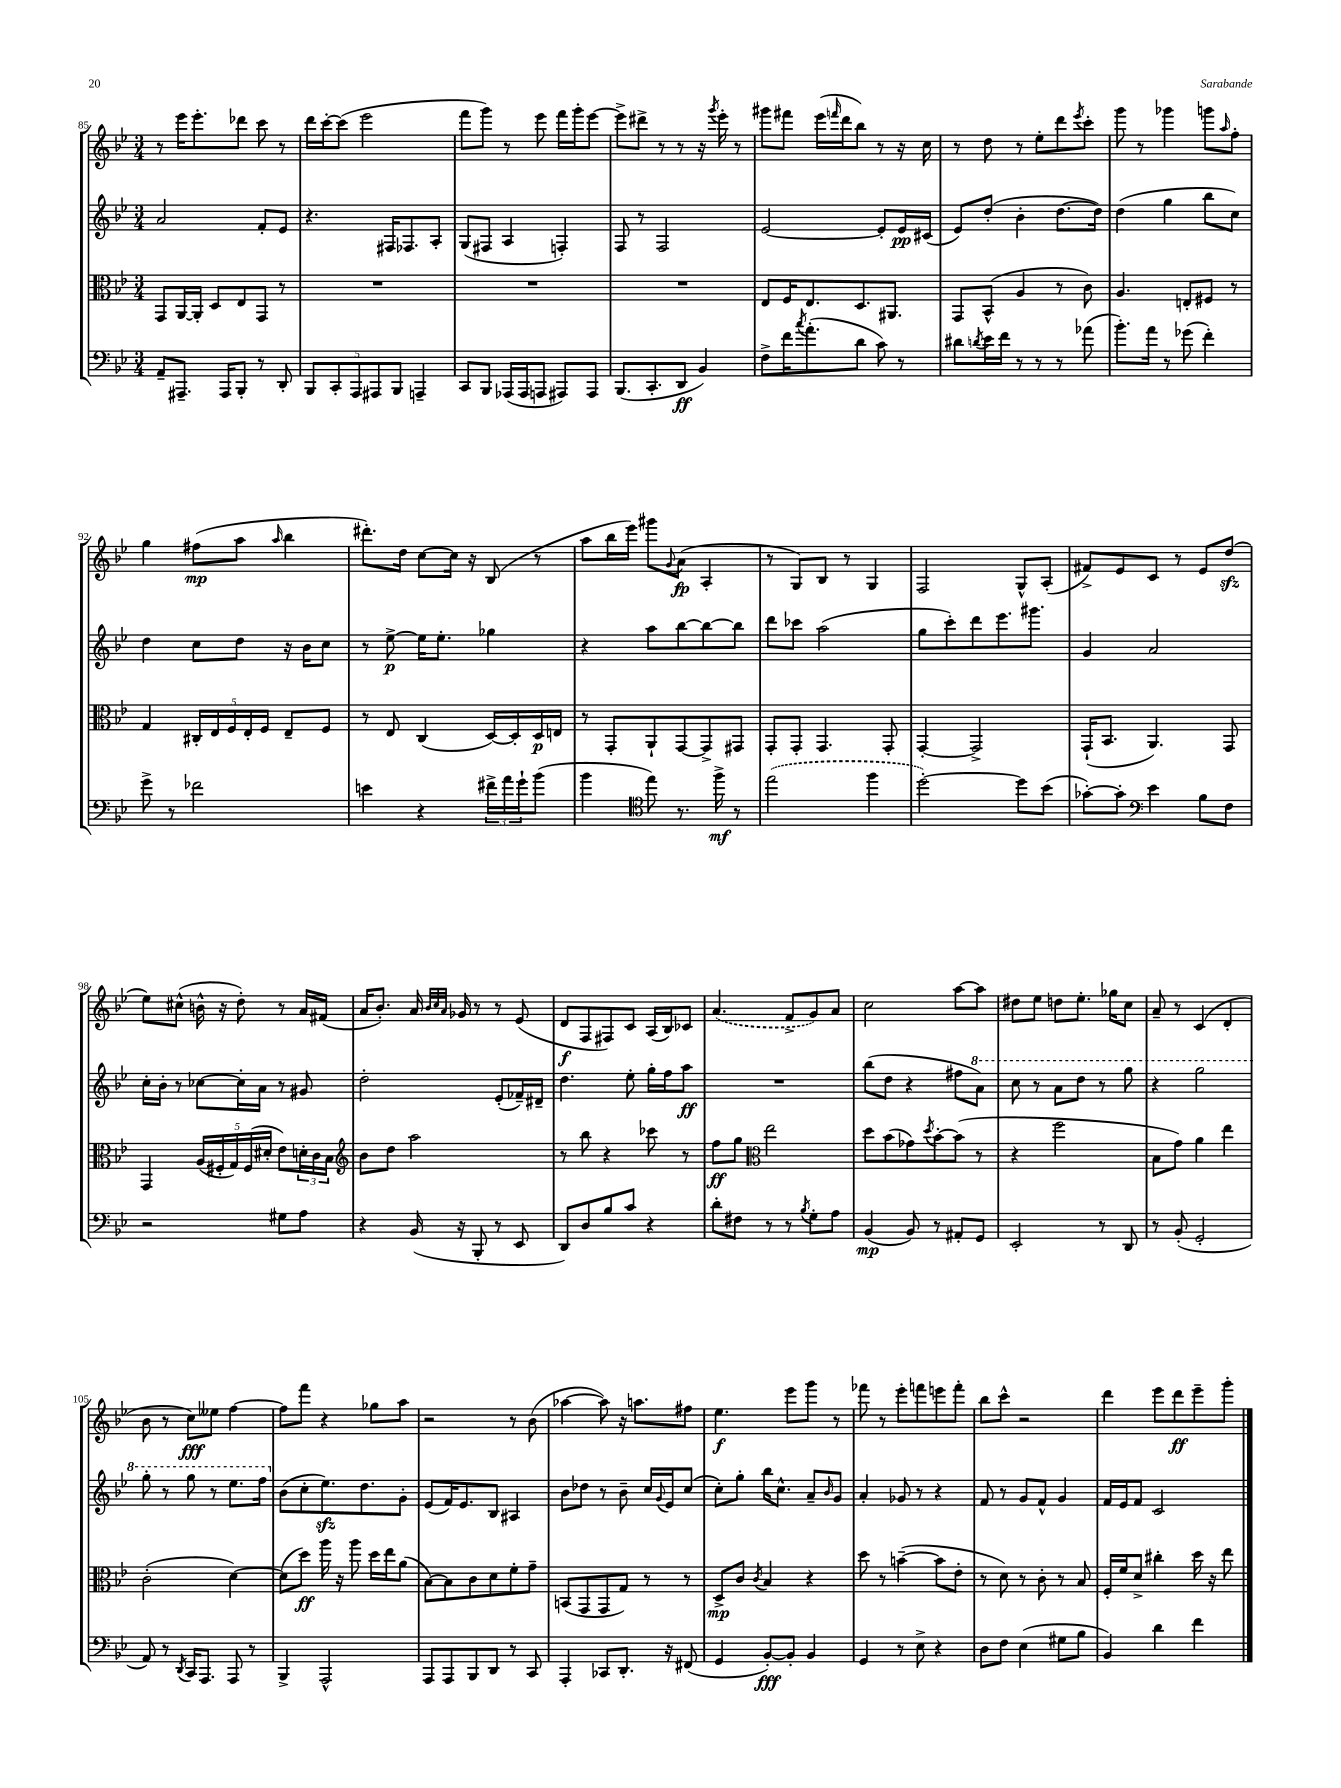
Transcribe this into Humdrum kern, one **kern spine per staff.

**kern	**kern	**kern	**kern
*staff4	*staff3	*staff2	*staff1
*clefF4	*clefC3	*clefG2	*clefG2
*k[b-e-]	*k[b-e-]	*k[b-e-]	*k[b-e-]
*M3/4	*M3/4	*M3/4	*M3/4
8AA~/L	8GG/L	2a/	8r
8.AAA#~/J	[16AA/L	.	16eee-\LK
.	16AA'/]JJ	.	8.eee-'\
.	8D/L	.	.
16AAA#/LK	.	.	.
8BBB-'/J	8E-/	.	8ddd-\J
8r	8GG/J	8f'/L	8ccc\
8DD'/	8r	8e-/J	8r
=	=	=	=
10BBB-/L	2.r	4.r	16ddd\LL
.	.	.	[16ccc'\J
10CC'/	.	.	.
.	.	.	(8ccc\]J
10AAA/	.	.	.
.	.	.	2eee-\
10AAA#/	.	.	.
.	.	16F#/LK	.
10BBB-/J	.	.	.
.	.	8.F-/	.
4AAA~/	.	.	.
.	.	8A'/J	.
=	=	=	=
8CC/L	2.r	(8G/L	8fff\L
8BBB-/J	.	8F#/J	8ggg\J)
(16AAA-/LL	.	4A/	8r
16AAA-/J	.	.	.
8AAA/J	.	.	8eee-\
8AAA#/L)	.	4F'/)	16fff\LL
.	.	.	16ggg'\J
8AAA#/J	.	.	[8eee-\J
=	=	=	=
(8.BBB-/L	2.r	8F/	8eee-^\]L
.	.	8r	8ddd#^\J
8.CC'/	.	.	.
.	.	2F/	8r
8DD/J	.	.	8r
4BB-/)	.	.	16r
.	.	.	8qggg/
.	.	.	16eee-'\
.	.	.	8r
=	=	=	=
8F^\L	8E-/L	[2e-/	8ggg#\L
16f\K	16F/K	.	8fff#\J
8qcc/	.	.	.
(8.a'\	8.E-/	.	.
.	.	.	(16eee-\LL
.	.	.	16qqfff/
.	.	.	16ddd\J
8d\J	8.D/	.	8bb-\J)
8c\)	.	8e-'/]L	8r
.	8.AA#/J	.	.
8r	.	16e-/L	16r
.	.	(16c#/JJ	16cc\
=	=	=	=
8d#\L	8GG/L	8e-/L)	8r
8qd/	.	.	.
16e-\L	(8BB-^^/J	(8dd'/J	8dd\
16f\JJ	.	.	.
8r	4A/	4b-'\	8r
8r	.	.	8ee-'\L
8r	8r	[8.dd\L	8ddd\
.	.	.	8qeee-/
(8a-\	8c\)	.	8ccc'\J
.	.	16dd\]Jk)	.
=	=	=	=
8.b-'\L)	4.A/	(4dd\	8ggg\
.	.	.	8r
16a\Jk	.	.	.
8r	.	4gg\	4ggg-\
(8g-\	8E'/L	.	.
4f'\)	8F#/J	8bb-\L	8ggg\L
.	.	.	16qqaa/
.	8r	8cc\J)	8ff'\J
=	=	=	=
8g^\	4G/	4dd\	4gg\
8r	.	.	.
2f-\	20C#'/LL	8cc\L	(8ff#\L
.	20E-/	.	.
.	20F/	.	.
.	.	8dd\J	8aa\J
.	20E-'/	.	.
.	20F/JJ	.	.
.	.	.	16qqaa/
.	8E-~/L	16r	4bb-\
.	.	16b-\LK	.
.	8F/J	8cc\J	.
=	=	=	=
4e\	8r	8r	8.ddd#'\L)
.	8E-/	[8ee-^\	.
.	.	.	16dd\Jk
4r	(4C/	16ee-\]LK	[8cc\L
.	.	8.ee-'\J	.
.	.	.	16cc\]Jk
.	.	.	16r
24f#^\LL	[16D/LL)	4gg-\	(8B-/
24a\	.	.	.
.	16D'/]	.	.
24g`\J	.	.	.
(8b-\J	16D/	.	8r
.	16E/JJ	.	.
=	=	=	=
4b-\	8r	4r	8aa\L
.	8GG'/L	.	16bb-\L
.	.	.	16eee-\JJ)
*clefC4	*	*	*
8ee-\)	8AA`/	8aa\L	8ggg#\L
.	.	.	8qqg/
8.r	[8GG/	[8bb-\	(8a\J
.	8GG^/]	8bb-\_	4A'/
16ff^\	.	.	.
8r	8GG#/J	8bb-\]J	.
=	=	=	=
(2ee-\	8GG'/L	8ddd\L	8r
.	8GG'/J	8ccc-\J	8G/L)
.	4.GG/	(2aa\	8B-/J
.	.	.	8r
4ff\	.	.	4G/
.	8GG'/	.	.
=	=	=	=
[2dd'\)	[4GG'/	8gg\L	2F/
.	.	8ccc'\)	.
.	2GG^/]	8ddd\	.
.	.	8.eee-\	.
8dd\]L	.	.	8G^^/L
.	.	8.ggg#\J	.
(8b-\J	.	.	(8A'/J
=	=	=	=
[8g-'\L)	(16GG`/LK	4g/	8f#^/L)
.	8.BB-/J	.	.
8g-'\]J	.	.	8e-/
*clefF4	*	*	*
4e-\	4.AA/)	2a/	8c/J
.	.	.	8r
8B-\L	.	.	8e-/L
8F\J	8GG/	.	(8dd/J
=	=	=	=
2r	4GG/	16cc'\LL	8ee-\L)
.	.	16b-'\JJ	.
.	.	8r	(8cc#^^\J
.	(20A/LL	[8cc-\L	16b^^\
.	20F#'/	.	.
.	.	.	16r
.	20G/)	.	.
.	.	16cc-'\]L	8dd'\)
.	(20F#/	.	.
.	.	16a\JJ	.
.	20d#'/JJ	.	.
8G#\L	8e-\L)	8r	8r
8A\J	24d'\L	8g#/	16a/LL
.	24c\	.	.
.	.	.	(16f#/JJ
.	24B-\JJ	.	.
=	=	=	=
*	*clefG2	*	*
4r	8b-\L	2dd'\	16a/LK
.	.	.	8.b-'/J)
.	8dd\J	.	.
(16BB-/	2aa\	.	16a/
.	.	.	32qqb-/LLL
.	.	.	32qqcc/
.	.	.	32qqa/JJJ
16r	.	.	16g-/
8BBB-'/	.	.	8r
8r	.	(8e-'/L	8r
8EE-/	.	16f-~/L)	(8e-/
.	.	16d#~/JJ	.
=	=	=	=
8DD/L)	8r	4.dd\	8d/L
8D/	8bb-\	.	8F/
8B-/	4r	.	8F#/)
8c/J	.	8ee-'\	8c/J
4r	8ccc-\	16gg'\LL	(16A/LL
.	.	16ff\J	16B-/J)
.	8r	8aa\J	8c-/J
=	=	=	=
8d'\L	8ff\L	2.r	(4.a/
8F#\J	8gg\J	.	.
*	*clefC3	*	*
8r	2ee-\	.	.
8r	.	.	8f^/L
8qB-/	.	.	.
8G'\L	.	.	8g/)
8A\J	.	.	8a/J
=	=	=	=
(4BB-/	8dd\L	(8bb-\L	2cc\
.	(8b-\	8dd\J	.
8BB-/)	8g-\)	4r	.
.	8qdd/	.	.
8r	[8b-'\	.	.
8AA#'/L	(8b-\]J	8ff#\L	[8aa\L
8GG/J	8r	8aa\J)	8aa\]J
=	=	=	=
2EE-'/	4r	8ccc\	8dd#\L
.	.	8r	8ee-\J
.	2ff\	8aa\L	8dd\L
.	.	8ddd\J	8.ee-'\J
8r	.	8r	.
.	.	.	16gg-\LK
8DD/	.	8ggg\	8cc\J
=	=	=	=
8r	8B-\L	4r	8a~/
(8BB-'/	8g\J)	.	8r
2GG'/	4a\	2ggg\	(4c/
.	4ee-\	.	4d'/
=	=	=	=
8AA/)	(2c'\	8ggg'\	8b-\
8r	.	8r	8r
8qDD/	.	.	.
16CC/LK	.	8ggg\	8cc\L)
8.AAA/J	.	.	.
.	.	8r	8ee--\J
8AAA/	[4d\)	8.eee-\L	[4ff\
8r	.	.	.
.	.	16fff\Jk	.
=	=	=	=
4BBB-^/	(8d\]L	(8b-\L	8ff\]L
.	8dd\J)	8cc'\	8fff\J
2AAA^^/	16aa\	8.ee-\)	4r
.	16r	.	.
.	8aa\	.	.
.	.	8.dd\	.
.	16dd\LL	.	8gg-\L
.	16ee-\J	.	.
.	(8a\J	8g'\J	8aa\J
=	=	=	=
8AAA/L	[8B-\L)	(8e-/L	2r
8AAA/	8B-\]	16f/K)	.
.	.	8.e-/	.
8BBB-/	8c\	.	.
8DD/J	8d\	8B-/J	.
8r	8f'\	4A#/	8r
8CC/	8g~\J	.	(8b-\
=	=	=	=
4AAA'/	(8BB/L	8b-\L	[4aa-\
.	8GG/	8dd-\J	.
8CC-/L	8GG/	8r	8aa-\])
8.DD'/J	8G/J)	8b-~\	16r
.	.	.	8.aa\L
.	8r	16cc/LL	.
.	.	8qqg/	.
16r	.	16e-/J	.
(8FF#/	8r	(8cc/J	8ff#\J
=	=	=	=
4GG/	8D^/L	8cc'\L)	4.ee-\
.	8c/J	8gg'\J	.
.	8qc/	.	.
[8BB-'/L)	4B-/	16bb-\LK	.
.	.	8.cc^^\J	.
8BB-'/]J	.	.	8eee-\L
4BB-/	4r	8a~/L	8ggg\J
.	.	16qqb-/	.
.	.	8g/J	8r
=	=	=	=
4GG/	8dd\	4a'/	8fff-\
.	8r	.	8r
8r	([4b~\	8g-/	8eee-'\L
8E-^\	.	8r	8fff\
4r	8b\]L	4r	8eee\
.	8e-'\J	.	8fff'\J
=	=	=	=
8D\L	8r	8f/	8bb-\L
8F\J	8d\)	8r	8ccc^^\J
(4E-\	8r	8g/L	2r
.	8c'\	8f^^/J	.
8G#\L	8r	4g/	.
8B-\J	8B-/	.	.
=	=	=	=
4BB-/)	16F'/LL	16f/LL	4ddd\
.	16f/J	16e-/J	.
.	8d^/J	8f/J	.
4d\	4cc#'\	2c/	8eee-\L
.	.	.	8ddd\
4f\	16dd\	.	8eee-~\
.	16r	.	.
.	8ee-\	.	8ggg'\J
==	==	==	==
*-	*-	*-	*-
